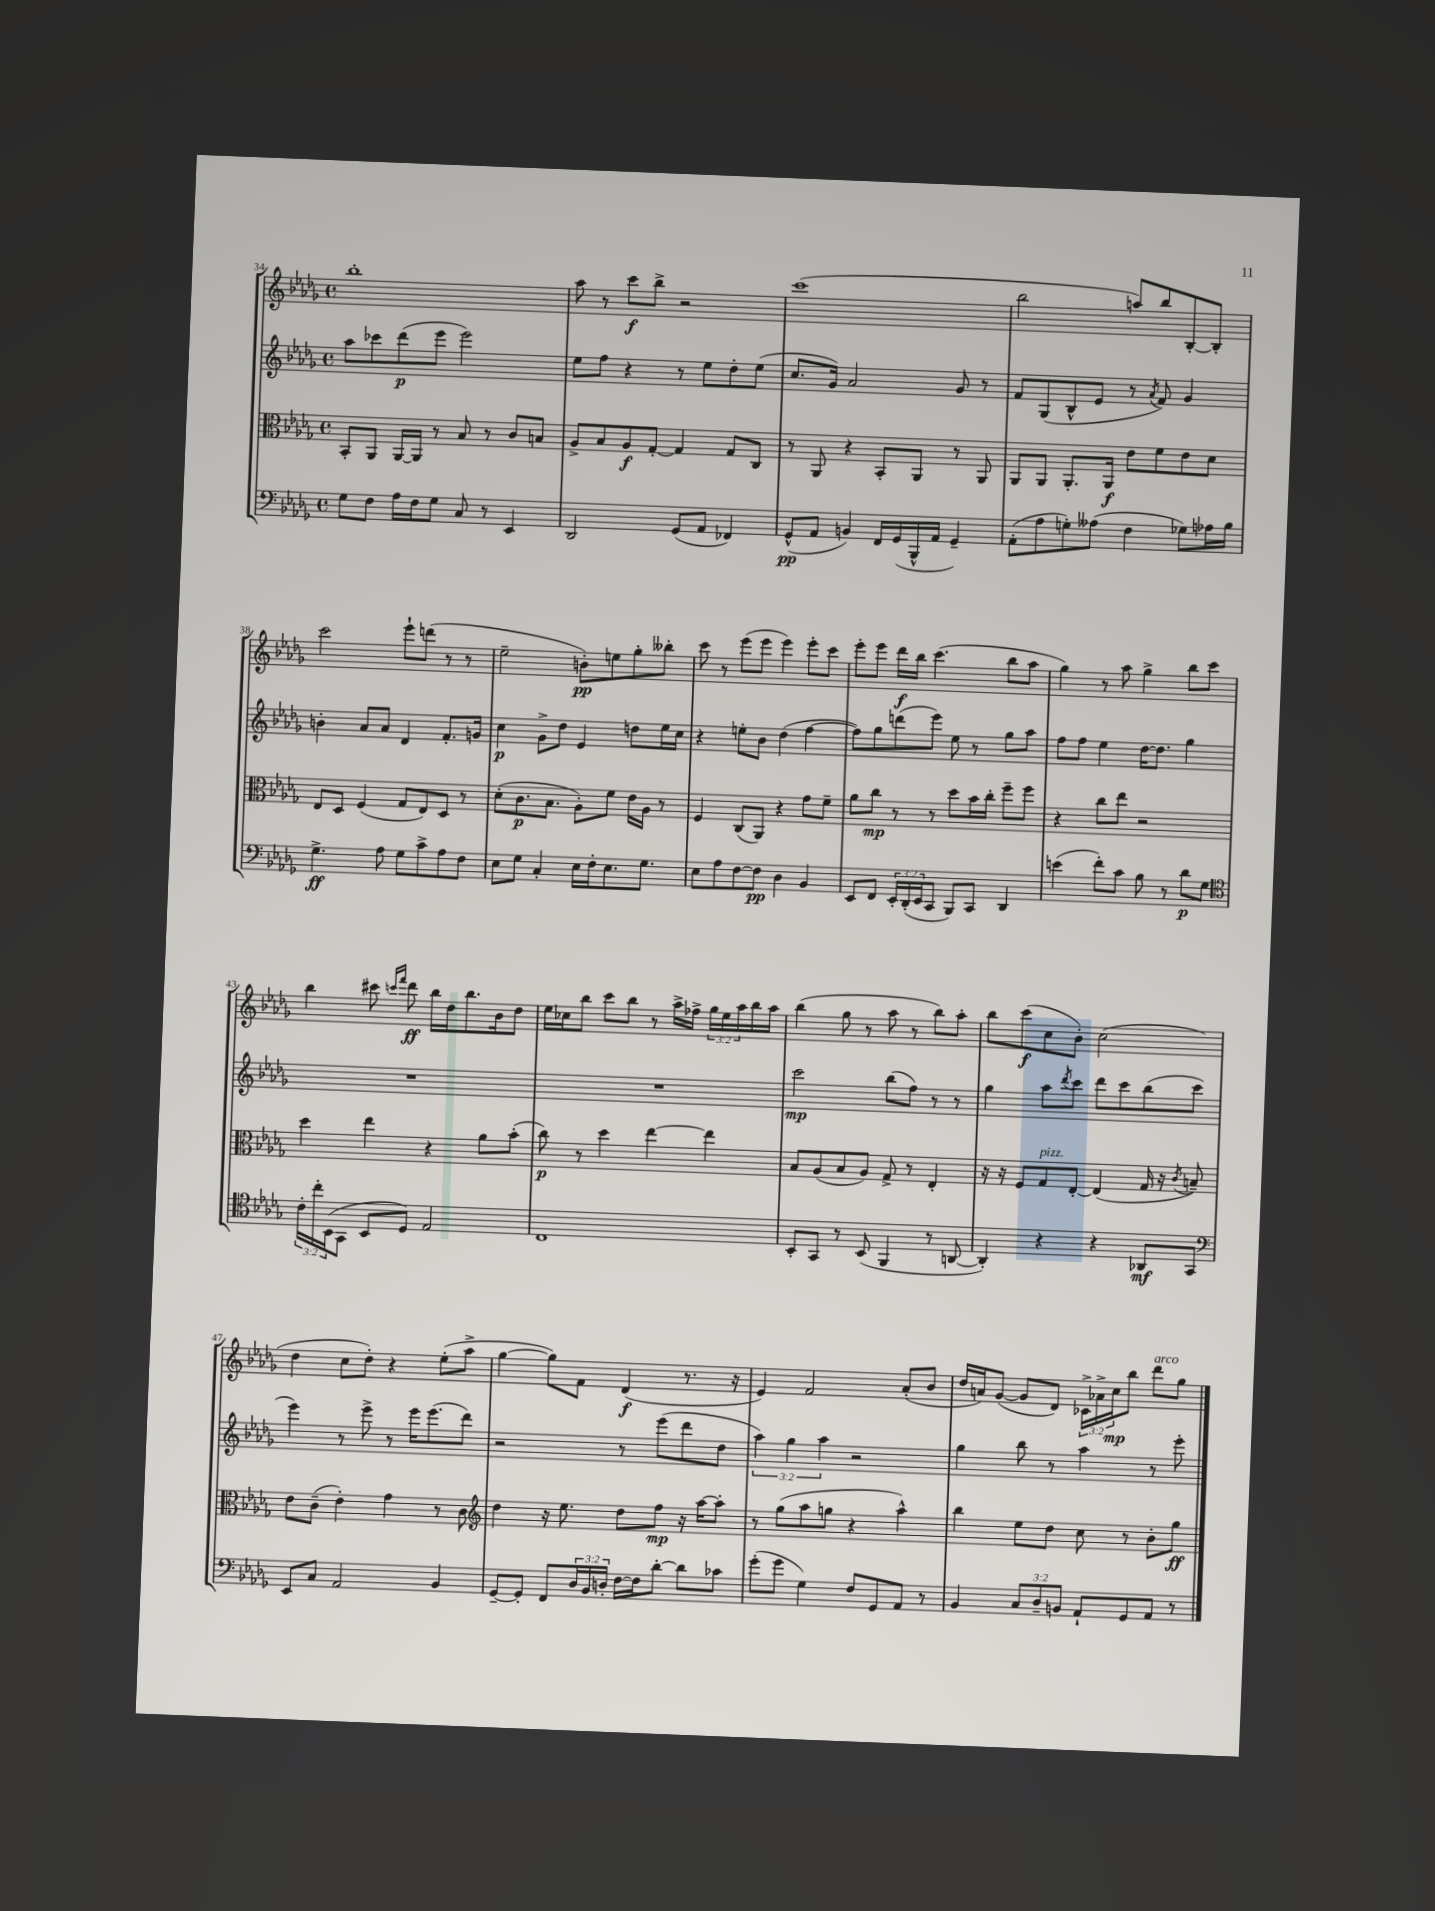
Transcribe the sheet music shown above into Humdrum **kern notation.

**kern	**kern	**kern	**kern
*staff4	*staff3	*staff2	*staff1
*clefF4	*clefC3	*clefG2	*clefG2
*k[b-e-a-d-g-]	*k[b-e-a-d-g-]	*k[b-e-a-d-g-]	*k[b-e-a-d-g-]
*M4/4	*M4/4	*M4/4	*M4/4
*met(c)	*met(c)	*met(c)	*met(c)
8G-	8BB-'	8aa-	1bb-'
8F	8AA-	8ccc-	.
16A-	[16AA-	(8ddd-	.
16F	16AA-]	.	.
8G-	8r	8eee-	.
8C	8B-	2eee-)	.
8r	8r	.	.
4EE-	8c	.	.
.	8B	.	.
=	=	=	=
2DD-	8A-^	8ee-	8aa-
.	8B-	8ff	8r
.	8A-	4r	8ccc
.	[8G-'	.	8bb-^
(8GG-	4G-]	8r	2r
8AA-	.	8ee-	.
4FF-)	8G-	8dd-'	.
.	8C	(8ee-	.
=	=	=	=
(8GG-^^	8r	8.cc	(1ccc
8AA-	8AA-	.	.
.	.	16g-)	.
4BB)	4r	2a-	.
16FF	8BB-'	.	.
(16GG-	.	.	.
16BBB-^^	8AA-	.	.
16AA-	.	.	.
4GG-~)	8r	8g-	.
.	8AA-	8r	.
=	=	=	=
(8AA-'	8AA-	8f	2bb-
8A-	8AA-	(8G-	.
8G')	8.AA-'	8B-^^	.
(8A--	.	8e-	.
.	16AA-	.	.
4F	8e-	8r	8aa)
.	.	8qa-	.
.	8f	8f)	8bb-
8G-)	8e-	4g-	[8B-'
16A-	8d-	.	8B-']
16B-	.	.	.
=	=	=	=
4.G-^	8E-	4b'	2ccc
.	8D-	.	.
.	(4F	8a-	.
8A-	.	8a-	.
8G-	8G-	4d-	8eee-`
8c^	8E-)	.	(8ddd
8A-	8D-	8.f'	8r
8F	8r	.	8r
.	.	16g	.
=	=	=	=
8E-	(8d-'	4cc	2ee-~
8G-	8.c	.	.
4C'	.	8g-^	.
.	8.B-	.	.
.	.	8dd-	.
16E-	8A-')	4e-	8b')
16F'	.	.	.
8.E-	8f	.	8ee
.	16e-	8dd	8gg-'
8.G-	16A-	.	.
.	8r	16ee-	8bb--'
.	.	16cc	.
=	=	=	=
8E-	4F	4r	8ccc
8A-	.	.	8r
[8F	(8C	8ee'	(8eee-
8F]	8AA-)	8b-	8eee-
4D-	4r	(4dd-	4eee-)
4BB-	8g-	[4ff	8eee-'
.	8f~	.	8ccc
=	=	=	=
8EE-	8a-	8ff])	8eee-'
8FF	8cc	8gg-	8eee-
24EE-'	8r	(8ddd	16ddd-
(24DD-'	.	.	.
.	.	.	16bb-
24EE-	.	.	.
8CC	8r	8eee-)	(4.ccc
8BBB-)	8dd-	8ee-	.
8CC	16b-	8r	.
.	16cc'	.	.
4DD-	8ff~	8gg-	8bb-
.	8ff	8aa-	8aa-
=	=	=	=
(4e	4r	8ff	4gg-)
.	.	8ff	.
8f')	8cc	4ee-	8r
8c	8ee-	.	8aa-
8B-	2r	[16dd-	4gg-^
.	.	8.dd-]	.
8r	.	.	.
8d-	.	4gg-	8bb-
8G-	.	.	8ccc
=	=	=	=
*clefC4	*	*	*
24c'	4dd-	1r	4bb-
24cc'	.	.	.
(24BB-	.	.	.
8GG-	.	.	.
8BB-	4ee-	.	8ccc#
.	.	.	16qqccc
.	.	.	16qqfff
8D-)	.	.	8ddd-
2E-	4r	.	16bb-
.	.	.	16dd-
.	.	.	8.bb-
.	8a-	.	.
.	.	.	16b-
.	(8b-'	.	8dd-
=	=	=	=
1C	8cc)	1r	16ee-
.	.	.	16cc-
.	8r	.	8bb-
.	4dd-	.	8ccc
.	.	.	8bb-
.	[4ee-	.	8r
.	.	.	16aa-^
.	.	.	16ff-^
.	4ee-]	.	24gg-
.	.	.	24ee-
.	.	.	24aa-
.	.	.	16bb-
.	.	.	16aa-
=	=	=	=
8BB-'	8B-	2ccc	(4bb-
8GG-	(8A-	.	.
8r	8B-	.	8gg-
(8BB-	8A-)	.	8r
4FF	8G-^	(8bb-	8aa-
.	8r	8ff)	8r
8r	4E-'	8r	8bb-)
[8AA	.	8r	8aa-'
=	=	=	=
4AA'])	16r	4gg-	8bb-
.	16r	.	.
.	8F	.	(8ccc
4r	8G-	8aa-	8cc
.	.	8qddd-	.
.	[8E-'	8ccc	8b-')
4r	(4E-]	8ddd-	(2cc
.	.	8ccc	.
8AA-	16G-	(8bb-	.
.	16r	.	.
.	8qc	.	.
8GG-	8B~)	8ccc	.
=	=	=	=
*clefF4	*	*	*
8EE-	8e-	4eee-)	4dd-
8C	(8c~	.	.
2AA-	4e-')	8r	8cc
.	.	8eee-^	8dd-')
.	4g-	8r	4r
.	.	16eee-	.
.	.	(8.eee-	.
4BB-	8r	.	(8ee-'
.	8c	8ddd-)	8aa-^
=	=	=	=
*	*clefG2	*	*
[8GG-~	4dd-	2r	[4gg-
8GG-']	.	.	.
8FF	16r	.	8gg-])
.	8.ee-	.	.
24D-	.	.	8f
24BB-	.	.	.
24D'	.	.	.
[16F	8dd-	8r	(4d-
16F]	.	.	.
[8d-'	8ff	(8eee-	.
8d-]	16r	8ddd-	8.r
.	[16aa-	.	.
8c-	8aa-']	8dd-	.
.	.	.	16r
=	=	=	=
(8g-'	8r	6aa-)	4e-)
8g-	(8gg-	.	.
.	.	6gg-	.
4G-)	8aa-	.	2f
.	.	6aa-	.
.	8gg	.	.
8F	4r	2r	.
8GG-	.	.	.
8AA-	4aa-^^)	.	(8a-'
8r	.	.	8b-
=	=	=	=
4BB-	4bb-	4gg-	16dd-
.	.	.	16a)
.	.	.	([8g-
12C	8ee-	8bb-	8g-]
12D-~	.	.	.
.	8dd-	8r	8d-)
12BB	.	.	.
8AA-`	8cc	4aa-	24c-^
.	.	.	24a-^
.	.	.	24cc
8GG-	8r	.	8bb-
8AA-	8b-'	8r	8ddd-
8r	8gg-	8eee-'	8gg-
==	==	==	==
*-	*-	*-	*-
